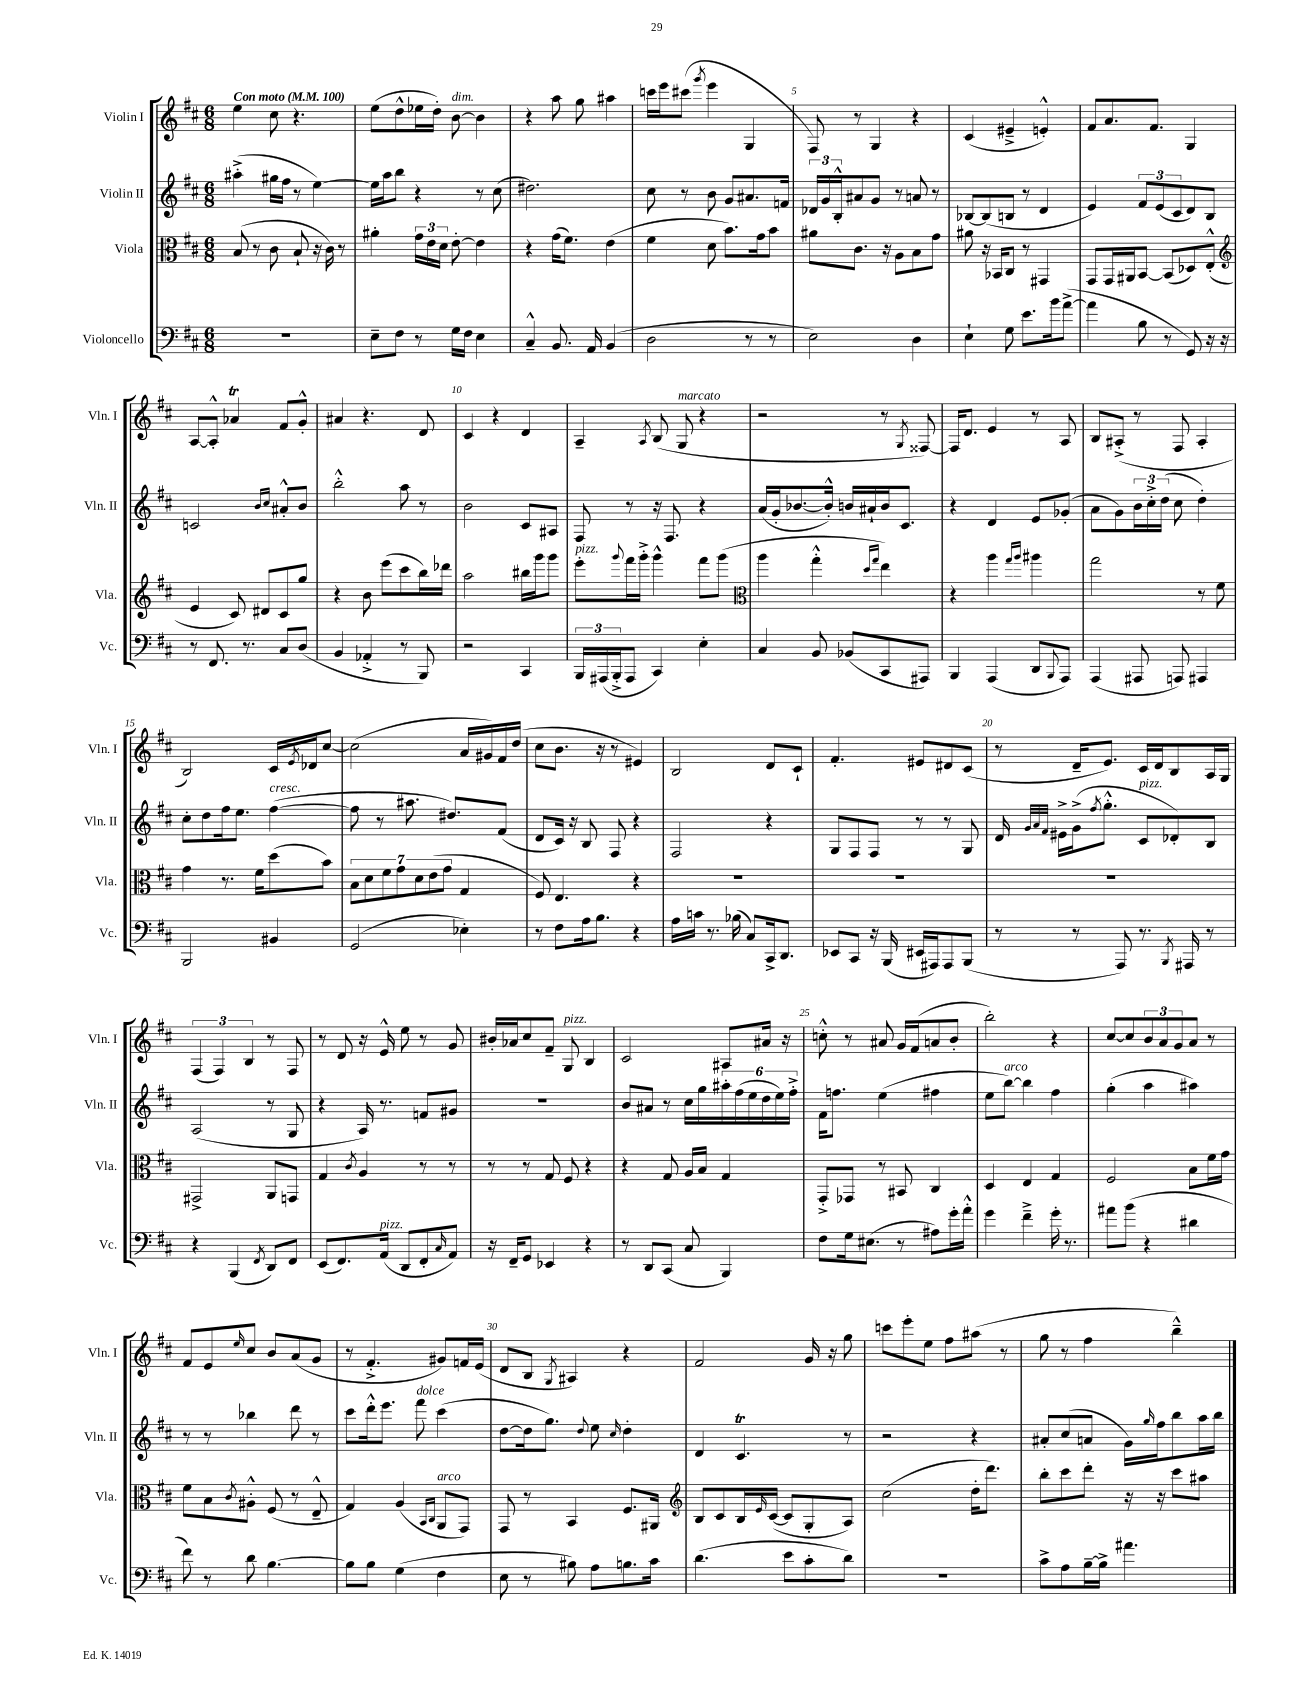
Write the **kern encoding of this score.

**kern	**kern	**kern	**kern
*part4	*part3	*part2	*part1
*staff4	*staff3	*staff2	*staff1
*I"Violoncello	*I"Viola	*I"Violin II	*I"Violin I
*I'Vc.	*I'Vla.	*I'Vln. II	*I'Vln. I
*clefF4	*clefC3	*clefG2	*clefG2
*k[f#c#]	*k[f#c#]	*k[f#c#]	*k[f#c#]
*M6/8	*M6/8	*M6/8	*M6/8
*MM100	*MM100	*MM100	*MM100
=1	=1	=1	=1
!	!	!	!LO:TX:a:B:t=Con moto
2.r	(8B/	(4aa#X'^\	4ee\
.	8r	.	.
.	8c#\	16gg#X\LL	8cc#\
.	.	16ff#\JJ	.
.	8B`/	8r	4.r
.	16r	[4ee\)	.
.	16c#\)	.	.
.	8r	.	.
=2	=2	=2	=2
8E~\L	4a#X'\	16ee\LL]	(8ee\L
.	.	16aa\J	.
8F#\J	.	8bb\J	8dd^^\
8r	24g\LL	4r	16ee-X\L
.	24e\	.	.
.	.	.	16dd'\JJ)
.	24d\JJ	.	.
!	!	!	!LO:TX:a:i:t=dim.
16G\LL	[8e'\	.	[8b\
16F#\JJ	.	.	.
4E\	4e\]	8r	4b\]
.	.	(8cc#\	.
=3	=3	=3	=3
4C#~^^/	4r	2.dd#X\)	4r
8.BB/	(16g\KL	.	8aa\
.	8.f#\J)	.	.
.	.	.	8gg\
16AA/	.	.	.
(4BB/	(4e\	.	4aa#X\
=4	=4	=4	=4
2D\	4f#\	8cc#\	16cccn\LL
.	.	.	16eee\J
.	.	8r	(8ccc#X\J
.	.	.	8qggg/
.	8d\	8b\	4eee\
.	8.b\L)	8g/L	.
8r	.	8.a#X/	4G/
.	16g\k	.	.
8r	8b\J	.	.
.	.	16fn/Jk	.
=5	=5	=5	=5
2E\)	8a#X\L	24d-X/LL	8F#/)
.	.	24g/	.
.	.	24B'^^/J	.
.	8.c#\J	8a#X/	8r
.	.	8g/J	4G/
.	16r	.	.
.	8A\L	8r	.
4D\	8B\	8an/	4r
.	8g\J	8r	.
=6	=6	=6	=6
4E`\	8a#X\	[8B-X/L	(4c#/
.	16r	(8B-/]	.
.	16BB-X/KL	.	.
8G\	8C#/J	8Bn/J	4e#X~^/
8.e\L	8r	8r	.
.	4GG#X/	4d/	4en'^^/)
16b\k	.	.	.
([8a^\J	.	.	.
=7	=7	=7	=7
4a\]	8GG/L	4e/)	8f#/L
.	16GG/L	.	8.a/
.	16AA#X/J	.	.
8B\	[8BB/J	12f#/L	.
.	.	.	8.f#/J
.	.	(12e/	.
8r	(8BB/L]	.	.
.	.	12c#/	.
8GG/)	8D-X/)	8d/)	4G/
16r	(8E'^^/J	8B/J	.
16r	.	.	.
!!LO:LB:g=z
=8	=8	=8	=8
*	*clefG2	*	*
8r	4e/	2cn/	[8A/L
8.FF#/	.	.	8A'^^/J]
.	8c#/)	.	4a-XT/
8.r	.	.	.
.	8d#X/L	.	.
.	.	16qqb/LL	.
.	.	16qqcc#/JJ	.
8C#/L	8c#/	8a#X'^^/L	8f#/L
(8D/J	8gg/J	8b/J	8g'^^/J
=9	=9	=9	=9
4BB/	4r	2bb'^^\	4a#X/
4AA-X'^/	8b\	.	4.r
.	(8eee\L	.	.
8r	8ccc#\	8aa\	.
8BBB/)	16bb\L)	8r	8d/
.	16ddd-X\JJ	.	.
=10	=10	=10	=10
2r	2aa\	2b\	4c#/
.	.	.	4r
4CC#/	16bb#X\LL	8c#/L	4d/
.	16ggg\J	.	.
.	8ggg\J	8A#X/J	.
=11	=11	=11	=11
!	!LO:TX:a:i:t=pizz.	!	!
24BBB/LL	8eee'\L	8F#/	4A~/
(24AAA#X/	.	.	.
24BBB'^/J	.	.	.
.	8qqggg/	.	.
8AAA#/J	16fff#\L	8r	.
.	16ggg'^\JJ	.	.
.	.	.	8qA/
4CC#/)	4ggg^^\	16r	(8B/
.	.	8.F#/	.
!	!	!	!LO:TX:a:i:t=marcato
.	.	.	8G/
4E'\	8fff#\L	4r	4r
.	(8ggg\J	.	.
=12	=12	=12	=12
*	*clefC3	*	*
4C#/	4aa\	(16a/LL	2r
.	.	16g'/J	.
.	.	[8.b-X/	.
8BB/	4gg'^^\	.	.
.	.	16b-'^^/Jk])	.
(8BB-X/L	.	16bn/LL	.
.	.	16a#X`/	.
.	16qqdd/LL	.	.
.	16qqgg/JJ	.	.
8CC#/	4ee\)	16b/J	8r
.	.	8.c#/J	.
.	.	.	8qG/
8AAA#X/J)	.	.	[8F##X/)
=13	=13	=13	=13
4BBB/	4r	4r	16F##/KL]
.	.	.	8.d/J
(4AAA/	4aa\	4d/	4e/
.	16qqgg/LL	.	.
.	16qqaa/JJ	.	.
8DD/L	4aa#X\	8e/L	8r
8qqBBB/	.	.	.
8AAA/J)	.	(8g-X'/J	8A/
=14	=14	=14	=14
(4AAA/	2gg\	8a\L	8B/L
.	.	8g\)	(8A#X'^/J
8AAA#X/	.	24b\L	8r
.	.	24cc#'^\	.
.	.	(24dd\JJ	.
8AAAn/)	.	8cc#\	8F#/
4AAA#X/	8r	4dd'\)	4A#'/
.	8f#\	.	.
!!LO:LB:g=z
=15	=15	=15	=15
2BBB/	4g\	8cc#'\L	2B/)
.	.	8dd\	.
.	8.r	16ff#\k	.
.	.	8.ee\J	.
.	16f#\KL	.	.
!	!	!LO:TX:a:i:t=cresc.	!
4BB#X/	(8dd\	([4ff#\	16c#/LL
.	.	.	8qe/
.	.	.	16d-X/J
.	8b\J)	.	[8cc#/J
=16	=16	=16	=16
(2GG/	14B\L	8ff#\]	(2cc#\]
.	14d\	.	.
.	.	8r	.
.	14f#\	.	.
.	14g\	.	.
.	.	8.aa#X\	.
.	14d\	.	.
.	(14e\	.	.
.	14g\J	.	.
.	.	8.dd#X/L)	.
4E-X'\)	4G/	.	16a/LL
.	.	.	16g#X/)
.	.	(8f#/J	16f#/
.	.	.	(16dd/JJ
=17	=17	=17	=17
8r	8F#/)	8d/L	8cc#\L
8F#\L	4.E/	16c#/Jk)	8.b\J
.	.	16r	.
16A\k	.	8B/	.
8.B\J	.	.	16r
.	.	8F#/	8r
4r	4r	4r	4e#X/)
=18	=18	=18	=18
16A\LL	2.r	2F#/	2B/
16cn\JJ	.	.	.
8.r	.	.	.
(16B-X\	.	.	.
8C#/L)	.	.	.
16CC#^/k	.	4r	8d/L
8.DD/J	.	.	.
.	.	.	8c#`/J
=19	=19	=19	=19
8EE-X/L	2.r	8G/L	4.f#'/
8CC#/J	.	8F#/	.
16r	.	8F#/J	.
(16BBB/	.	.	.
16EE#X/LL	.	8r	8e#X/L
16AAA#X/J)	.	.	.
8AAA#/	.	8r	8d#X/
(8BBB/J	.	8G/	(8c#/J
=20	=20	=20	=20
8r	2.r	16d/	8r
.	.	32qqg/LLL	.
.	.	32qqa/	.
.	.	32qqf#/JJJ	.
.	.	16e#X^\LL	.
8r	.	(16g^\J	16d~/KL
.	.	8qff#/	.
.	.	8.gg'^^\J	8.e/J)
8AAA/)	.	.	.
!	!	!LO:TX:a:i:t=pizz.	!
8.r	.	8c#/L	16c#/LL
.	.	.	16d/J
.	.	8d-X'/)	8B/
8qBBB/	.	.	.
16AAA#X/	.	.	.
8r	.	8B/J	16A/L
.	.	.	16G/JJ
!!LO:LB:g=z
=21	=21	=21	=21
4r	2GG#X^/	(2A/	(6F#/
.	.	.	6F#/)
(4BBB/	.	.	.
.	.	.	6B/
8qFF#/	.	.	.
8DD/L)	8AA/L	8r	8r
8FF#/J	8GGn/J	8G/	8F#/
=22	=22	=22	=22
(8EE/L	4G/	4r	8r
8.FF#/)	.	.	8d/
.	8qc#/	.	.
.	4A/	16A/)	16r
!LO:TX:a:i:t=pizz.	!	!	!
(16AA/Jk	.	8.r	16e^^/
8DD/L	.	.	8ee\
8FF#'/	8r	8fn/L	8r
16qqC#/	.	.	.
8AA/J)	8r	8g#X/J	8g/
=23	=23	=23	=23
16r	8r	2.r	16b#X'/LL
16FF#~/KL	.	.	16a-X/J
8GG/J	8r	.	8cc#/
4EE-X/	8G/	.	8f#~/J
!	!	!	!LO:TX:a:i:t=pizz.
.	8F#/	.	8G/
4r	4r	.	4B/
=24	=24	=24	=24
8r	4r	8b/L	2c#/
8DD/L	.	8a#X/J	.
(8CC#/J	8G/	8r	.
8C#/	16A/LL	16cc#\LL	.
.	16B/JJ	16gg\	.
4BBB/)	4G/	24aa#X'\	8A#X/L
.	.	(24ff#\	.
.	.	24ee\	.
.	.	24dd\	16a#X/Jk
.	.	24ee\)	.
.	.	.	16r
.	.	24ff#'^\JJ	.
=25	=25	=25	=25
8F#\L	8GG'^/L	16f#\KL	8ccn'^^\
.	.	8.ffn\J	.
16G\k	8GG-X/J	.	8r
(8.E#X\J	.	.	.
.	8r	(4ee\	8a#X/
8r	8BB#X/	.	16g/LL
.	.	.	(16f#/J
8A#X\L)	4C#/	4ff#X\	8an/
16g'\L	.	.	8b'/J
16a'^^\JJ	.	.	.
=26	=26	=26	=26
4g\	4D/	8ee\L	2bb'\)
!	!	!LO:TX:a:i:t=arco	!
.	.	[8bb\J)	.
4f#~^\	4E/	4bb\]	.
16g'\	4G/	4ff#\	4r
8.r	.	.	.
=27	=27	=27	=27
8a#X\L	2F#/	(4gg'\	[8cc#/L
(8b\J	.	.	8cc#/]
4r	.	4aa\	12b/
.	.	.	12a/
.	.	.	12g/
4d#X\	8B\L	4aa#X\)	8a/J
.	16f#\L	.	8r
.	16g\JJ	.	.
!!LO:LB:g=z
=28	=28	=28	=28
8f#\)	8f#\L	8r	8f#/L
8r	8B\	8r	8e/
.	8qc#/	.	16qqee/
8d\	8A#X'^^\J	4bb-X\	8cc#/J
[4.B\	(8F#/	.	8b/L
.	8r	8ddd\	(8a/
.	8E~^^/	8r	8g/J
=29	=29	=29	=29
8B\L]	4G/)	8ccc#\L	8r
8B\J	.	16ddd'^^\k	4.f#'^/
.	.	8.eee\J	.
(4G\	(4A/	.	.
!	!	!LO:TX:a:i:t=dolce	!
.	.	8fff#\	.
.	16qqBB/LL	.	.
.	16qqC#/JJ	.	.
!	!LO:TX:a:i:t=arco	!	!
4F#\	8AA/L	(4ccc#\	8g#X/L)
.	8GG/J)	.	16fn/L
.	.	.	(16e/JJ
=30	=30	=30	=30
8E\	8GG/	[8dd\L	8d/L
8r	8r	16dd\k]	8B/J
.	.	8.gg\J)	.
.	.	.	8qG/
8B#X\)	4BB/	.	4A#X/)
.	.	8qqdd/	.
8A\L	.	8ee\	.
.	.	16qqcc#/	.
8.Bn\	8.F#/L	4dd'\	4r
16c#\Jk	16AA#X/Jk	.	.
=31	=31	=31	=31
*	*clefG2	*	*
(4.d\	8B/L	4d/	2f#/
.	8c#/	.	.
.	16B/L	4.c#t/	.
.	16qqe/	.	.
.	([16c#/JJ	.	.
8e\L	8c#/L]	.	.
8c#'\	8G'/	.	16g/
.	.	.	16r
8d\J)	8A/J)	8r	8gg\
=32	=32	=32	=32
2.r	(2cc#\	2r	8cccn\L
.	.	.	8eee'\
.	.	.	8ee\J
.	.	.	8ff#\L
.	16dd'\KL	4r	(8aa#X\J
.	8.ddd\J)	.	.
.	.	.	8r
=33	=33	=33	=33
8c#^\L	8bb'\L	8a#X'/L	8gg\
8A\	8ccc#\	(8cc#/	8r
[16B~\L	8ddd'\J	8an/J	4ff#\
16B^\JJ]	.	.	.
4.a#X\	16r	16g\LL)	.
.	.	16qqgg/	.
.	16r	16ff#\J	.
.	8ccc#\L	8bb\	4bb~^^\)
.	8aa#X\J	16aa\L	.
.	.	16bb\JJ	.
==	==	==	==
*-	*-	*-	*-
